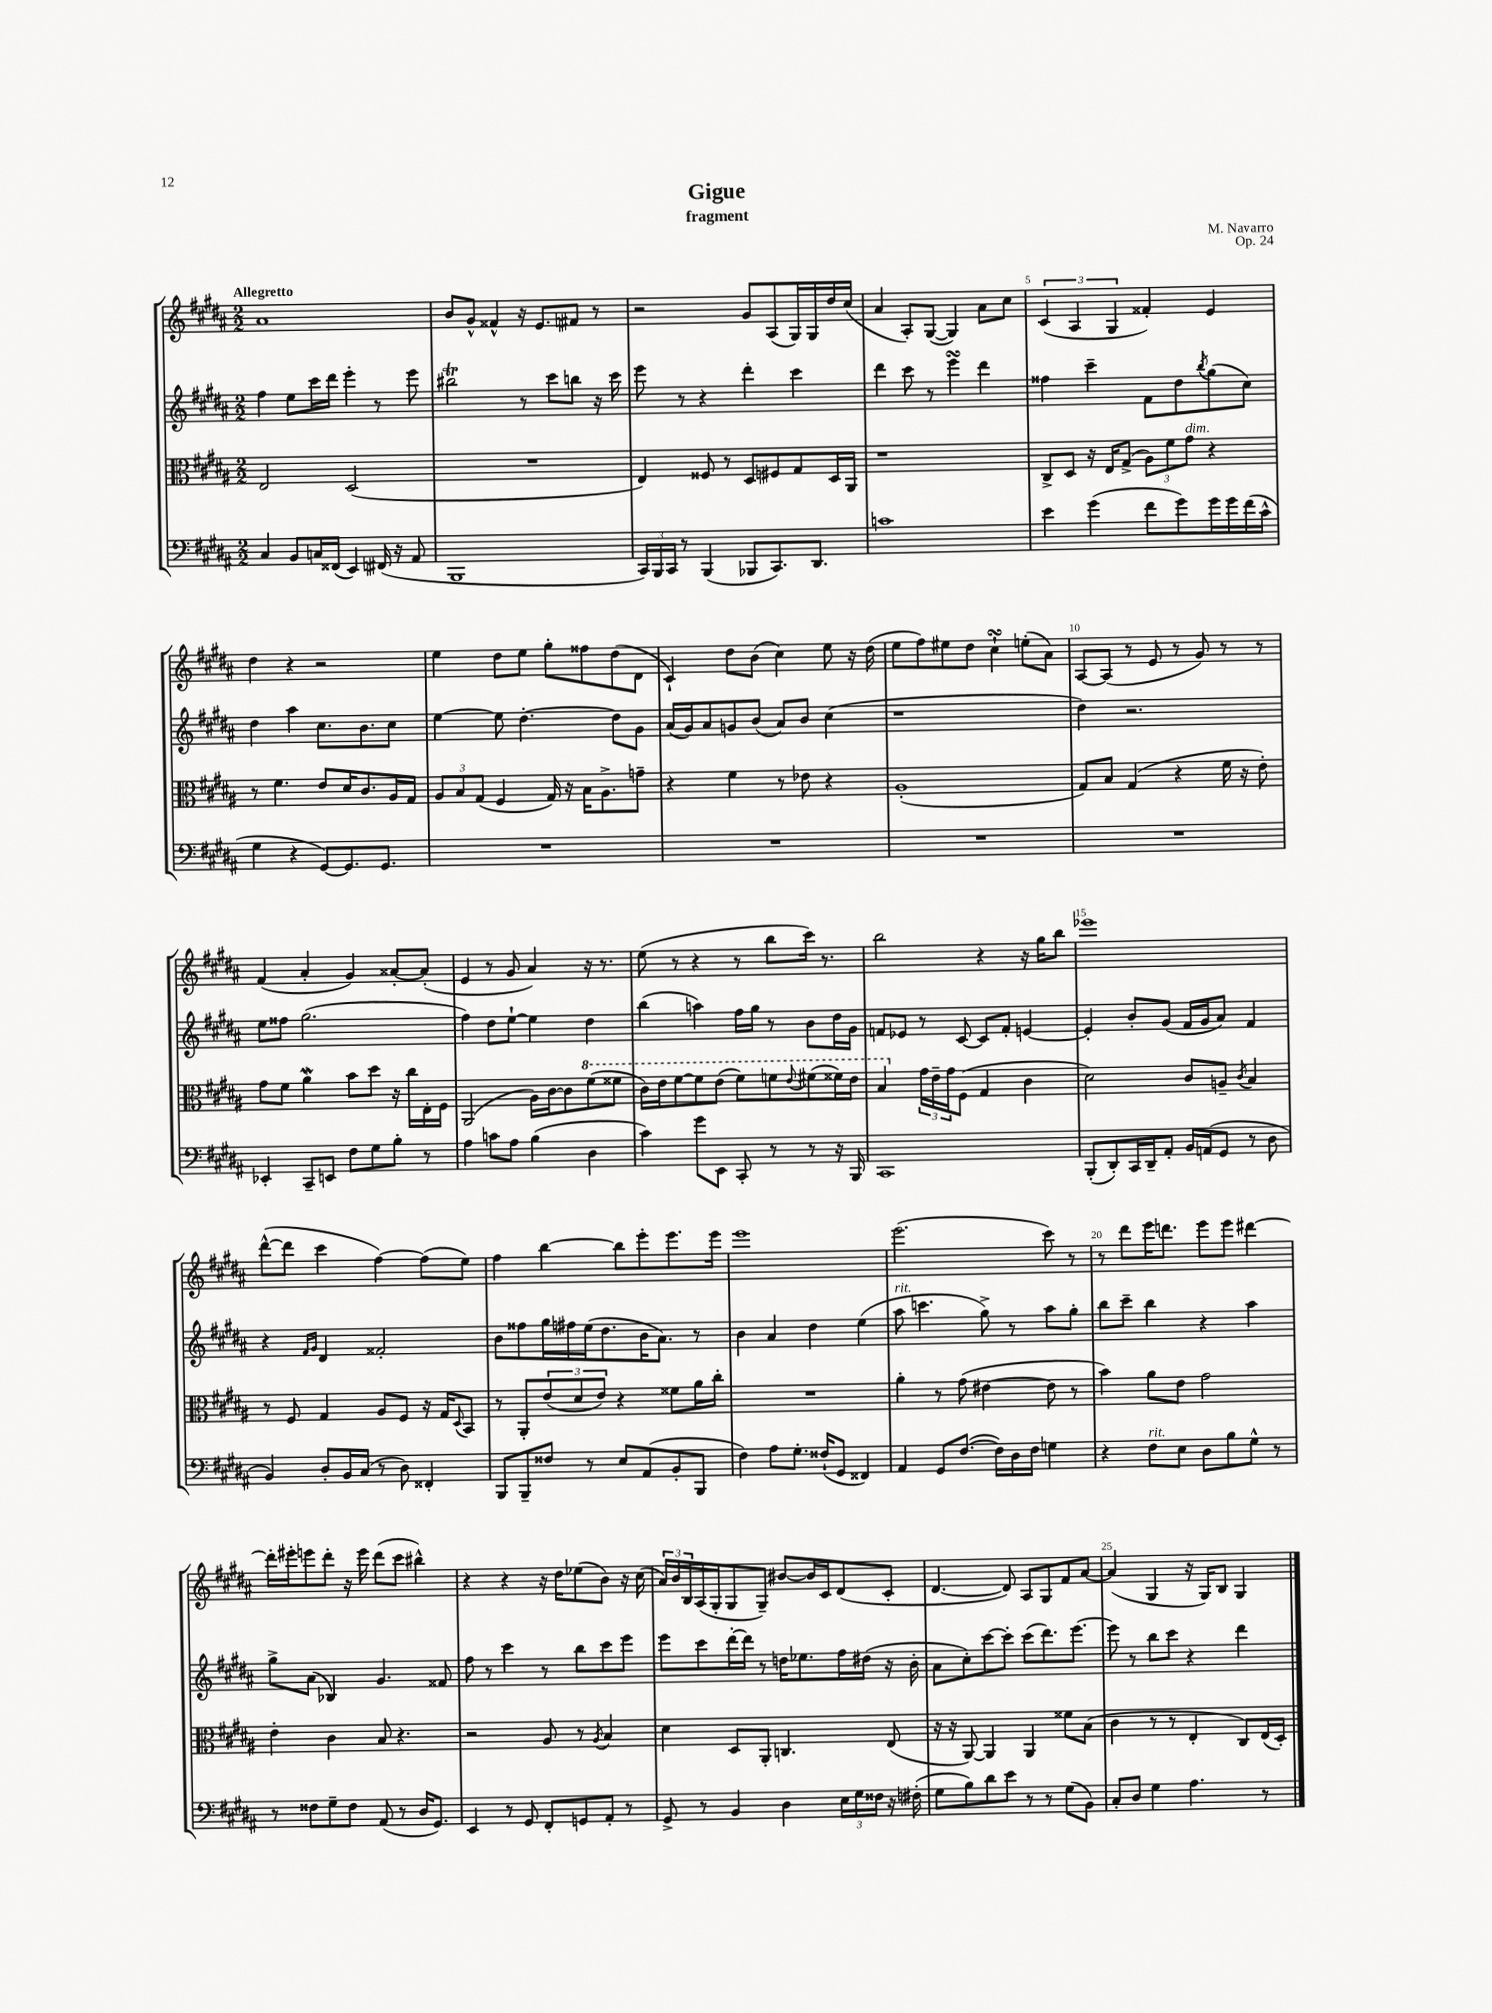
\header { title = "Gigue" composer = "M. Navarro" subtitle = "fragment" opus = "Op. 24" }
<<
\new StaffGroup <<
\new Staff = "s0" {
    \clef treble \key b \major \numericTimeSignature \time 2/2 \tempo "Allegretto"
    ais'1 |
    b'8 gis'8-^ fisis'4-^ r16 e'8. fis'8 r8 |
    r2 gis'8 ais8( gis16) gis16 dis''16 cis''16( |
    ais'4 ais8-.) gis8~( gis4) ais'8 cis''8 |
    \tuplet 3/2 { cis'4( ais4 gis4 } fisis'4-.) e'4 |
    dis''4 r4 r2 |
    e''4 dis''8 e''8 gis''8-. fisis''8 dis''8( dis'8 |
    cis'4-!) dis''8 b'8( cis''4) e''8 r16 dis''16( |
    e''8 fis''8) eis''8 dis''8 cis''4-!\turn e''8-.( ais'8) |
    ais8~ ais8( r8 e'8 r8 gis'8) r8 r8 |
    fis'4( ais'4-. gis'4) aisis'8~-. aisis'8-.( |
    e'4 r8 gis'8 ais'4) r16 r8. |
    e''8( r8 r4 r8 b''8 cis'''16) r8. |
    b''2 r4 r16 gis''16 b''8 |
    ees'''1 |
    dis'''8~-^( dis'''8 cis'''4 fis''4~) fis''8( e''8) |
    fis''4 b''4~ b''8 e'''8-. e'''8. e'''16 |
    e'''1 |
    e'''2.( cis'''8) r8 |
    r8 dis'''8 e'''16 d'''8. e'''8 e'''8 dis'''4~ |
    dis'''16-. eis'''16-. e'''8 dis'''8-. r16 e'''16 dis'''8( cis'''8 bis''4-^) |
    r4 r4 r16 dis''16 ees''8( b'8) r16 cis''16( |
    \tuplet 3/2 { ais'16) b'16 b16 } ais16( gis16-. gis8 gis8--) bis'8~ bis'16 cis'16 dis'8( cis'8-. |
    dis'4.~ dis'8) ais8 gis8 fis'8 ais'8~ |
    ais'4( gis4 r16 gis16) b8 gis4 \bar "|." |
}
\new Staff = "s1" {
    \clef treble \key b \major \numericTimeSignature \time 2/2
    fis''4 e''8 cis'''16 dis'''16 e'''4-. r8 e'''8 |
    bis''2\trill r8 cis'''8 b''8 r16 cis'''16 |
    e'''8 r8 r4 dis'''4-. cis'''4 |
    dis'''4 cis'''8 r8 e'''4\turn dis'''4 |
    fisis''4 cis'''4-- fis'8 dis''8 \acciaccatura { b''8 } gis''8( cis''8) |
    dis''4 ais''4 cis''8. b'8. cis''8 |
    e''4~ e''8 dis''4.~-. dis''8 gis'8 |
    ais'16( gis'16) ais'8 g'8 b'8( ais'8) b'8 cis''4( |
    r1 |
    dis''4) r2. |
    e''8 fisis''8 gis''2.( |
    fis''4) dis''8 e''8~-! e''4 dis''4 |
    b''4( a''4) fis''16 gis''16 r8 b'8 dis''16 gis'16 |
    f'8 ees'8 r8 cis'8~ cis'8 f'8-. e'4~ |
    e'4-. b'8-. gis'8( fis'16 gis'16 ais'8) fis'4 |
    r4 \grace { fis'16 gis'16 } dis'4 fisis'2-. |
    b'8 fisis''8 gis''16 fis''16 e''16( dis''8. b'16 ais'8.) r8 |
    b'4 ais'4 dis''4 e''4( |
    ais''8^\markup { \italic "rit." } c'''4. gis''8->) r8 ais''8 gis''8-. |
    b''8 cis'''8-- b''4 r4 ais''4 |
    gis''8-> ais'8( bes4) gis'4. fisis'8 |
    fis''8 r8 cis'''4 r8 b''8 cis'''8 e'''8 |
    e'''8 cis'''8 dis'''16~-. dis'''16 r8 d''16 ees''8. fis''16 dis''16( r16 b'16-. |
    ais'8 cis''8-.) cis'''8~ cis'''8-. cis'''8( dis'''8.) e'''8.~ |
    e'''8 r8 b''8 cis'''8 r4 dis'''4 \bar "|." |
}
\new Staff = "s2" {
    \clef alto \key b \major \numericTimeSignature \time 2/2
    e2 dis2( |
    R1 |
    e4) fisis8 r8 dis8 fis8 gis8 dis16 ais,16 |
    r1 |
    cis8-> dis8 r16 e16 gis8->( \tuplet 3/2 { ais8) fis'8 gis'8^\markup { \italic "dim." } } r4 |
    r8 fis'4. e'8 dis'16 cis'8. ais16 gis16 |
    \tuplet 3/2 { ais8 b8 gis8( } fis4 gis16) r16 b16 ais8.-> g'8-- |
    r4 fis'4 r8 ees'8 r4 |
    ais1-.( |
    gis8) b8 gis4( r4 fis'16 r16 e'8-.) |
    gis'8 fis'8 ais'4\mordent b'8 dis''8 r16 cis''16 e16-. fis16 |
    ais,2( ais16) cis'16~ cis'8 \ottava #1 fis''8( fisis''8 |
    cis''16) e''16 fis''8~ fis''8 e''8( fis''8) f''8 \appoggiatura { e''8 } fis''8( fisis''16) e''16 |
    b'4 \ottava #0 \tuplet 3/2 { gis'16 e'16-- gis'16 } fis8( gis4 cis'4 |
    dis'2) cis'8 a8-- \acciaccatura { cis'8 } b4 |
    r8 fis8 gis4 ais8 fis8 r16 gis16 \appoggiatura { dis8 } b,8 |
    r8 ais,8-. \tuplet 3/2 { e'8( dis'8 e'8) } r4 fisis'8 ais'16 cis''16-. |
    R1 |
    ais'4-. r8 gis'8( eis'4~ eis'8 r8 |
    b'4) ais'8 e'8 gis'2 |
    e'4-. cis'4 b8 r4. |
    r2 ais8 r8 \acciaccatura { ais8 } b4 |
    dis'4 dis8 ais,8-. c4. e8( |
    r16 r16 ais,8~) ais,4 ais,4 fisis'8 b8( |
    cis'4 r8 r8 e4-. cis8) e16( dis16-.) \bar "|." |
}
\new Staff = "s3" {
    \clef bass \key b \major \numericTimeSignature \time 2/2
    cis4 b,8 c16 fisis,16( e,4) fis,16( r16 ais,8 |
    b,,1 |
    \tuplet 3/2 { cis,16) b,,16 cis,16 } r8 b,,4( bes,,8 cis,8.) dis,8. |
    c'1 |
    e'4 gis'4( fis'8 gis'8) gis'16 gis'16 fis'16( cis'16-^ |
    gis4 r4 gis,8~) gis,8. gis,8. |
    R1 |
    R1 |
    R1 |
    R1 |
    ees,4-. cis,8-- e,8 fis8 gis8 b8-. r8 |
    ais4 c'8 ais8 b4( dis4 |
    cis'4) gis'8 e,8 cis,8-. r8 r8 r16 b,,16 |
    cis,1 |
    b,,8-.( dis,8-.) cis,16 dis,16-- ais,8-. b,16 a,16( gis,8 r8 dis8 |
    b,4) dis8-. b,16 cis16( r8 dis8) fisis,4-. |
    b,,8 b,,8-- fisis8 r8 e8 ais,8( b,8-. b,,8 |
    fis4) ais8 gis8.-. fisis16-!( gis,8 fisis,4) |
    ais,4 gis,8 fis8.~( fis16) dis16 fis16 g4 |
    r4 fis8^\markup { \italic "rit." } e8 dis8 b8 gis8-^ r8 |
    r8 fisis8 gis8-- fisis8 ais,8( r8 dis16 gis,8.) |
    e,4 r8 gis,8 fis,8-. g,8 ais,8-. r8 |
    gis,8-> r8 b,4 dis4 \tuplet 3/2 { e16 gis16 fisis16 } r16 fis16-.( |
    gis8 b8) dis'8 e'8 r8 r8 gis8( b,8) |
    cis8-. dis8 gis4 ais4. r8 \bar "|." |
}
>>
>>
\layout { \context { \Score \override BarNumber.break-visibility = ##(#f #t #t) barNumberVisibility = #(every-nth-bar-number-visible 5) } }
